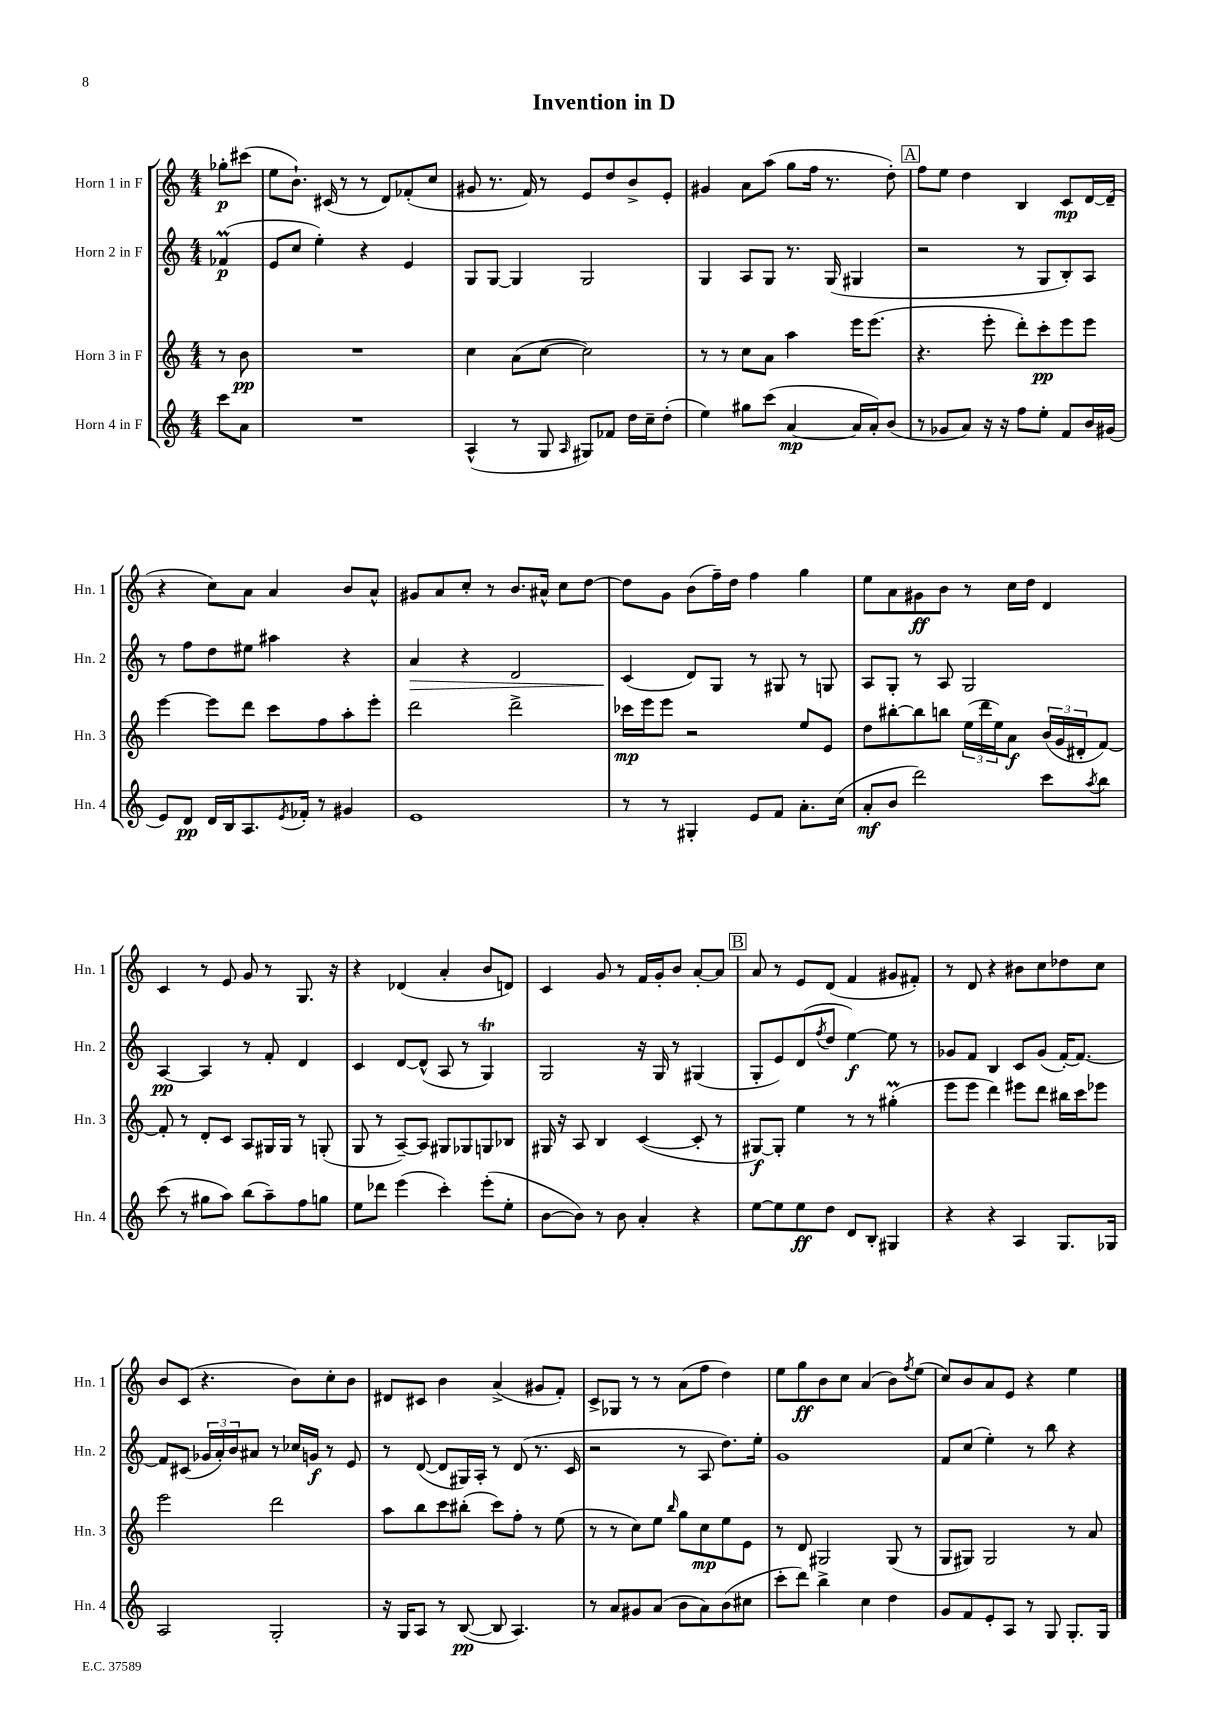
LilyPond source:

\header { title = "Invention in D" }
<<
\new StaffGroup <<
\new Staff = "s0" \with { instrumentName = "Horn 1 in F" shortInstrumentName = "Hn. 1" } {
    \clef treble \key c \major \numericTimeSignature \time 4/4 \partial 4
    ges''8-.\p cis'''8( |
    e''8 b'8.-!) cis'16( r8 r8 d'8) fes'8-.( c''8 |
    gis'8 r8. f'16) r8 e'8 d''8 b'8-> e'8-. |
    gis'4 a'8 a''8( g''8 f''16 r8. d''8-.) |
    \mark \markup { \box "A" } f''8 e''8 d''4 b4 c'8\mp d'16~ d'16--( |
    r4 c''8) a'8 a'4 b'8 a'8-^ |
    gis'8 a'8 c''8-. r8 b'8. ais'16-^ c''8 d''8~ |
    d''8 g'8 b'8( f''16--) d''16 f''4 g''4 |
    e''8 a'8 gis'8\ff b'8 r8 c''16 d''16 d'4 |
    c'4 r8 e'8 g'8 r8 g8. r16 |
    r4 des'4( a'4-. b'8 d'8) |
    c'4 g'8 r8 f'16 g'16-. b'8 a'8~-. a'8 |
    \mark \markup { \box "B" } a'8 r8 e'8 d'8( f'4 gis'8 fis'8-.) |
    r8 d'8 r4 bis'8 c''8 des''8 c''8 |
    b'8 c'8( r4. b'8) c''8-. b'8 |
    dis'8 cis'8 b'4 a'4->( gis'8 f'8-.) |
    c'8-> ges8 r8 r8 a'8( f''8 d''4) |
    e''8 g''8\ff b'8 c''8 a'4( b'8) \acciaccatura { f''8 } e''8( |
    c''8) b'8 a'8 e'8 r4 e''4 \bar "|." |
}
\new Staff = "s1" \with { instrumentName = "Horn 2 in F" shortInstrumentName = "Hn. 2" } {
    \clef treble \key c \major \numericTimeSignature \time 4/4 \partial 4
    fes'4\prall\p( |
    e'8 c''8 e''4-.) r4 e'4 |
    g8 g8~ g4 g2 |
    g4 a8 g8 r8. g16( gis4 |
    \mark \markup { \box "A" } r2 r8 g8 b8-.) a8 |
    r8 f''8 d''8 eis''8 ais''4 r4 |
    a'4\> r4 d'2 |
    c'4\!( d'8) g8 r8 gis8 r8 g8 |
    a8 g8-. r8 a8 g2 |
    a4~\pp a4 r8 f'8-. d'4 |
    c'4 d'8~ d'8-^( a8 r8 g4\trill) |
    g2 r16 g16 r8 gis4( |
    \mark \markup { \box "B" } g8-. e'8) d'8( \acciaccatura { f''8 } d''8 e''4~\f) e''8 r8 |
    ges'8 f'8 b4 c'8 ges'8( f'16~-.) f'8.~ |
    f'8 cis'8( \tuplet 3/2 { ges'16 a'16-.) b'16 } ais'8 r8 ces''16 g'16\f r8 e'8 |
    r8 d'8~( d'8 gis16) a16-. r8 d'8( r8. c'16 |
    r2 r8 a8 d''8.) e''16-. |
    g'1 |
    f'8 c''8( e''4-.) r8 b''8 r4 \bar "|." |
}
\new Staff = "s2" \with { instrumentName = "Horn 3 in F" shortInstrumentName = "Hn. 3" } {
    \clef treble \key c \major \numericTimeSignature \time 4/4 \partial 4
    r8 b'8\pp |
    R1 |
    c''4 a'8( c''8~ c''2) |
    r8 r8 c''8 a'8 a''4 e'''16 e'''8.( |
    \mark \markup { \box "A" } r4. e'''8-. d'''8-.) c'''8-.\pp e'''8 e'''8 |
    e'''4~ e'''8 d'''8 c'''8 f''8 a''8-. e'''8-. |
    d'''2 d'''2-> |
    ces'''16\mp e'''16 e'''8 r2 e''8 e'8 |
    d''8 bis''8~-. bis''8 b''8 \tuplet 3/2 { e''16( d'''16 e''16) } a'8\f \tuplet 3/2 { b'16( g'16 dis'16-. } f'8~) |
    f'8-. r8 d'8-. c'8 a8 gis16 gis16 r8 g8-.( |
    g8 r8 a8~--) a8 gis8 ges8 g8 bes8 |
    gis16 r16 a8 b4 c'4~( c'8-. r8 |
    \mark \markup { \box "B" } gis8~\f) gis8-. e''4 r8 r8 gis''4-.\prall( |
    e'''8 e'''8 d'''4) eis'''8 d'''8 bis''16 c'''16 ees'''8 |
    e'''2 d'''2 |
    a''8 b''8 c'''8 bis''8-.( c'''8) f''8-. r8 e''8( |
    r8 r8 c''8) e''8 \grace { b''16 } g''8 c''8\mp e''8 e'8 |
    r8 d'8 gis2 gis8( r8 |
    g8 gis8) gis2 r8 a'8 \bar "|." |
}
\new Staff = "s3" \with { instrumentName = "Horn 4 in F" shortInstrumentName = "Hn. 4" } {
    \clef treble \key c \major \numericTimeSignature \time 4/4 \partial 4
    c'''8 a'8 |
    R1 |
    a4-^( r8 g8 \grace { a16 } gis8) fes'8 d''16 c''16-- d''8-.( |
    e''4) gis''8 c'''8( a'4~\mp a'16 a'16-.) b'8( |
    \mark \markup { \box "A" } r8 ges'8 a'8) r16 r16 f''8 e''8-. f'8 b'16 gis'16( |
    e'8) d'8\pp d'16 b16 a8. \acciaccatura { e'8 } fes'16-. r8 gis'4 |
    e'1 |
    r8 r8 gis4-. e'8 f'8 a'8.-. c''16( |
    a'8-.\mf b'8 d'''2) c'''8 \acciaccatura { a''8 } b''8 |
    c'''8( r8 gis''8 a''8) b''8( a''8--) f''8 g''8 |
    e''8 des'''8 e'''4( c'''4-.) e'''8-.( e''8-. |
    b'8~ b'8) r8 b'8 a'4-. r4 |
    \mark \markup { \box "B" } e''8~ e''8 e''8\ff d''8 d'8 b8-. gis4 |
    r4 r4 a4 g8. ges16 |
    a2 g2-. |
    r16 g16 a8 r8 b8~\pp( b8 a4.) |
    r8 a'8 gis'8 a'8( b'8 a'8) b'8( cis''8 |
    c'''8-. d'''8) b''4-> c''4 d''4 |
    g'8 f'8 e'8-. a8 r8 g8 g8.-. g16 \bar "|." |
}
>>
>>
\layout { \context { \Score \remove "Bar_number_engraver" } }
